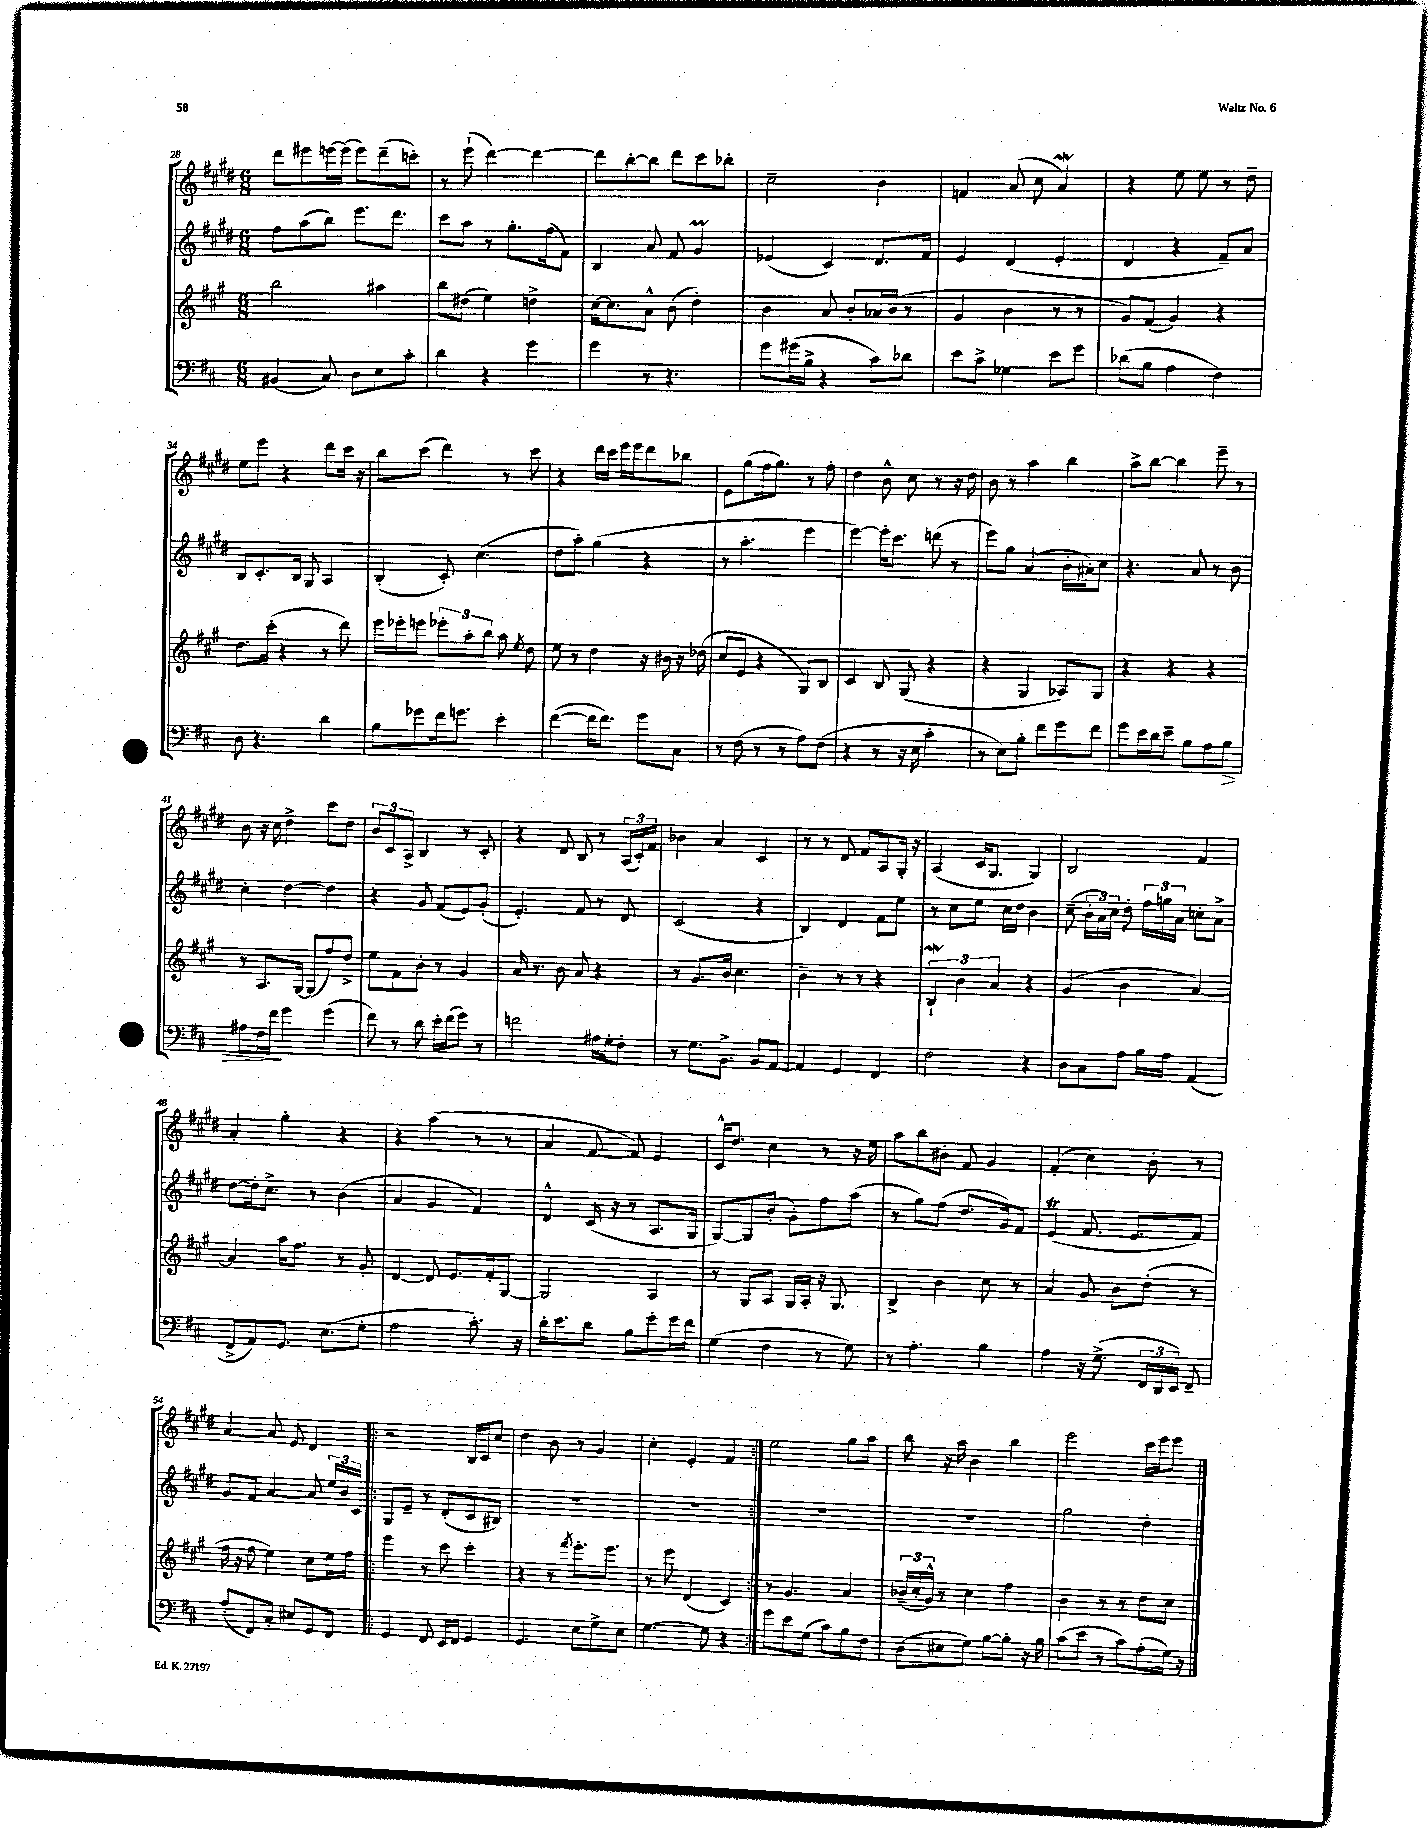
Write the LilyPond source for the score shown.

<<
\new StaffGroup <<
\new Staff = "s0" {
    \clef treble \key e \major \numericTimeSignature \time 6/8
    \autoBeamOff dis'''8[ eis'''8 e'''16~ e'''16]( e'''8[) dis'''8--( c'''8]-.) |
    r8 e'''8-!( dis'''4~) dis'''4~ |
    dis'''8[ b''8~-. b''8] dis'''8[ cis'''8 bes''8]-. |
    cis''2-- b'4 |
    f'4 a'8( cis''8 a'4\mordent) |
    r4 e''8 e''8 r8 dis''8-- |
    e''8[ e'''8] r4 dis'''8[ cis'''16] r16 |
    b''8[ cis'''8]( dis'''4) r8 cis'''8 |
    r4 dis'''16[ cis'''16] e'''16[ e'''16 dis'''8 bes''8] |
    e'8[ gis''8( fis''16 gis''8.]) r8 fis''8-. |
    dis''4 b'8-^ cis''8 r8 r16 dis''16 |
    b'8 r8 a''4 b''4 |
    a''8[-> b''8]~ b''4 e'''8-- r8 |
    b'8 r16 cis''16 dis''4-> cis'''8[ dis''8] |
    \tuplet 3/2 { b'8[ cis'8 a8]-> } b4 r8 cis'8-. |
    r4 dis'8 b8 r8 \tuplet 3/2 { a16[( cis'16-.) fis'16] } |
    bes'4 a'4 cis'4 |
    r8 r8 dis'8 fis'8[ a8 gis16]-. r16 |
    a4( cis'16[ gis8.] gis4) |
    b2 fis'4 |
    a'4-. gis''4-. r4 |
    r4 a''4( r8 r8 |
    a'4 fis'8~ fis'8) e'4 |
    cis'16[-^ dis''8.] cis''4 r8 r16 e''16 |
    a''8[ b''8 bis'8]-. fis'8 gis'4 |
    fis'4-.( cis''4) b'8-. r8 |
    a'4~ a'8 e'8 dis'4 |
    \repeat volta 2 { r2 b16[ cis'16 cis''8] |
    dis''4 b'8 r8 gis'4 |
    cis''4-. e'4-. fis'4 | }
    e''2 gis''8[ a''8] |
    b''8 r16 a''16 b'4 b''4 |
    e'''2 cis'''16[ e'''16 e'''8] \bar "|." |
}
\new Staff = "s1" {
    \clef treble \key e \major \numericTimeSignature \time 6/8
    \autoBeamOff fis''8[ a''8( b''8]) e'''8.[ dis'''8.] |
    cis'''8[ a''8] r8 gis''8.[-. fis''16( fis'8]) |
    b4 a'8 fis'8 gis'4\prall |
    ees'4( cis'4) dis'8.[ fis'16] |
    e'4 dis'4( e'4-. |
    dis'4 r4 fis'8[--) a'8] |
    b8[ cis'8.-. b16] gis8 a4 |
    b4-.( cis'8-.) cis''4.( |
    dis''8[ a''8]-.) gis''4( r4 |
    r8 a''4.-. e'''4 |
    e'''4~) e'''16[-. cis'''8.] d'''8( r8 |
    e'''8[) gis''8] a'4( b'16[-. ais'16-.) cis''8] |
    r4. a'8 r8 b'8 |
    cis''4-. dis''4~ dis''4 |
    r4 gis'8 fis'8[( e'8) gis'8]-.( |
    e'4.-.) fis'8 r8 dis'8 |
    cis'2( r4 |
    b4) dis'4 fis'8[ e''8] |
    r8 cis''8[ e''8] cis''16[ dis''16] b'4 |
    cis''8--( \tuplet 3/2 { b'16[-. a'16) cis''16] } dis''8-. \tuplet 3/2 { fis''16[ g''16 a'16] } c''8[-. a'8]-> |
    dis''8[~ dis''16-. cis''8.]-> r8 b'4( |
    a'4 gis'4 fis'4) |
    dis'4-^ cis'16( r16 r8 a8.[ gis16] |
    gis8[~) gis8 b'8]-.( gis'8[-.) fis''8 a''8]( |
    r8 gis''8[) fis''8]( dis''8.[ gis'16) fis'8] |
    e'4\trill( fis'8. e'8.[ fis'8]) |
    gis'8[ fis'8] a'4~ a'8 \tuplet 3/2 { e''16[ b'16 cis'16] } |
    \repeat volta 2 { gis8[ e'8]-- r8 dis'8[-.( cis'8 bis8]) |
    R2. |
    R2. | }
    R2. |
    R2. |
    gis''2 dis''4-. \bar "|." |
}
\new Staff = "s2" {
    \clef treble \key a \major \numericTimeSignature \time 6/8
    \autoBeamOff b''2 ais''4 |
    b''8[ dis''8]( e''4) d''4-> |
    cis''16[~ cis''8. a'8]-^ b'8( d''4-.) |
    b'4 a'8 b'8[-. aes'16 b'16]( r8 |
    gis'4 b'4 r8 r8 |
    gis'8[) fis'8]( gis'4) r4 |
    d''8.[ cis'''16]-.( r4 r8 d'''8) |
    e'''16[ ees'''16-. e'''8] \tuplet 3/2 { ees'''8[-. a''8-. b''8] } a''8 \acciaccatura { e''8 } d''8 |
    e''8 r8 d''4 r16 bis'16 r16 des''16( |
    cis''8[ e'8] r4 gis8[) b8] |
    cis'4 b8 gis8( r4 |
    r4 gis4 aes8[) gis8] |
    r4 r4 r4 |
    r8 a8.[ gis16]~ gis8[( fis''8) d''8]-> |
    e''8[ fis'8 b'8]-. r8 gis'4 |
    a'16 r8. b'8 a'8 r4 |
    r8 gis'8.[ b'16] cis''4. |
    b'4-- r8 r8 r4 |
    \tuplet 3/2 { b4-!\mordent b'4 a'4 } r4 |
    gis'4( b'4 a'4~) |
    a'4 a''16[ fis''8.] r8 gis'8-. |
    d'4~ d'8 e'8.[ fis'16-. gis8]~ |
    gis2 a4 |
    r8 gis8[ a8] gis16[ a16]-. r16 gis8. |
    b4-> b'4 cis''8 r8 |
    a'4 gis'8 b'8[ d''8]-.( r8 |
    fis''16 r16 fis''8 e''4) cis''8[ e''16 fis''16] |
    \repeat volta 2 { e'''4 r8 cis'''8 cis'''4-. |
    r4 r8 \acciaccatura { fis'''8 } e'''8.[-. e'''8.] |
    r8 e'''8 d'4( cis'4) | }
    r8 gis'4. a'4 |
    \tuplet 3/2 { bes'16[--( cis''16-. gis'16]-^) } r8 cis''4 fis''4 |
    b'4 r8 r8 d''8[ cis''8] \bar "|." |
}
\new Staff = "s3" {
    \clef bass \key d \major \numericTimeSignature \time 6/8
    \autoBeamOff bis,4( cis8) d8[ e8 cis'8]-. |
    d'4 r4 g'4 |
    g'4 r8 r4. |
    g'8[ gis'16( b16]-> r4 cis'8[) des'8] |
    e'8[ cis'8]-> ges4 e'8[ g'8] |
    des'8[( b8] a4 fis4) |
    d8 r4. d'4 |
    b8[ ges'8 fis'16 g'8.] e'4-. |
    fis'4~( fis'16[ fis'8.]) g'8[ cis8] |
    r8 fis8( r8 r8 a8[) fis8]( |
    r4 r8 r16 e16 cis'4-. |
    r8 e8[) b8]-. fis'8[ g'8 fis'8] |
    g'8[ e'16 d'16 e'8]-- b8[ a8 b8]\> |
    ais8[ fis16 fis'16]\! g'4 g'4( |
    fis'8) r8 d'8 e'16[-. fis'16( g'8]) r8 |
    f'2 ais16[ g16-. fis8]-. |
    r8 g8.[ b,8.]-> b,8[ a,8]~ |
    a,4 g,4 fis,4 |
    fis2 r4 |
    d8[ cis8 a8] b16[ a16] a,4( |
    fis,8[-> a,8) g,8.] e8.[( g8]-. |
    a2 cis'8.-.) r16 |
    d'16[-. e'8. d'8] b8[ g'8-. g'16 fis'16] |
    g4( fis4 r8 g8) |
    r8 a4.-. b4 |
    a4 r16 g8.->( \tuplet 3/2 { fis,16[ d,16 e,16]) } fis,8-- |
    a8[-.( fis,8) cis8]-. eis8[ g,8 fis,8] |
    \repeat volta 2 { g,4 fis,8 e,16[ fis,16] g,4 |
    g,4. e8[ g8-> e8] |
    g4.~ g8 r4 | }
    g'8[ e'8 g8]( cis'8[) b8 fis8] |
    d8[( eis8 g8]) b8[~ b8]-. r16 b16 |
    cis'8[( e'8] r8 cis'8[) a8-.( g16]) r16 \bar "|." |
}
>>
>>
\layout { \context { \Score currentBarNumber = #28 } }
